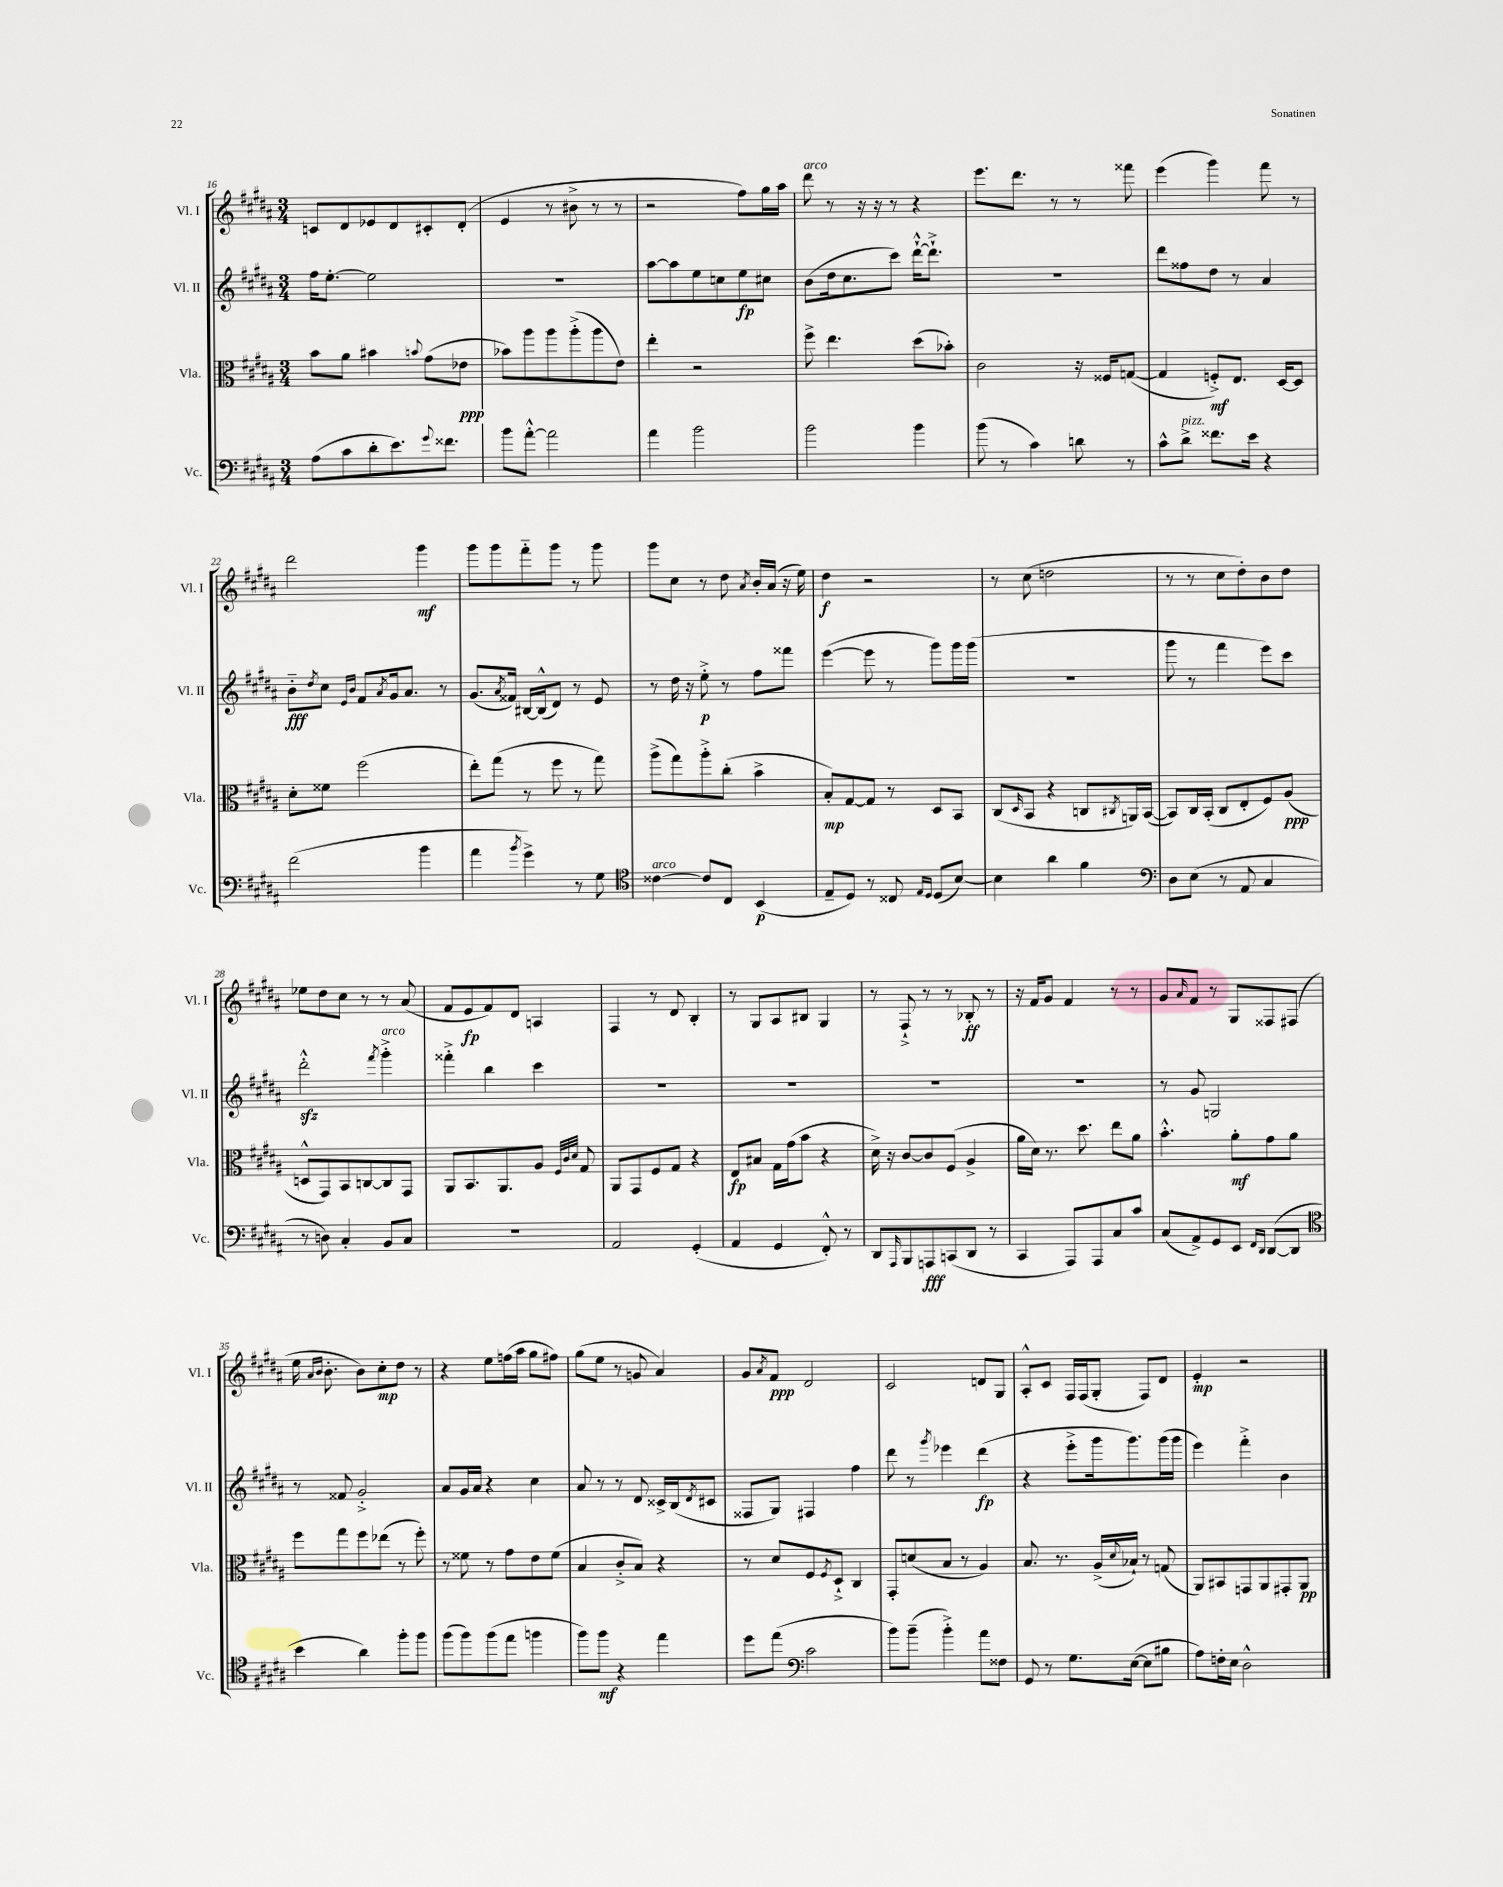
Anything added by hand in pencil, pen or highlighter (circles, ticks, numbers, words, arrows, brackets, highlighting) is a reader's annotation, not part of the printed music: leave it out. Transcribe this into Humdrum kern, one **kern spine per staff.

**kern	**kern	**kern	**kern
*staff4	*staff3	*staff2	*staff1
*clefF4	*clefC3	*clefG2	*clefG2
*k[f#c#g#d#a#]	*k[f#c#g#d#a#]	*k[f#c#g#d#a#]	*k[f#c#g#d#a#]
*M3/4	*M3/4	*M3/4	*M3/4
(8A#\L	8b\L	16ff#\LK	8c/L
.	.	[8.ee'\J	.
8c#\	8a#\J	.	8d#/
8d#'\	4b#\	2ee\]	8e-/
8.e\)	.	.	8d#/
.	8qqb/	.	.
.	(8g#\L	.	8c#'/
8qqg#/	.	.	.
8.f##\J	.	.	.
.	8e-\J	.	(8d#'/J
=	=	=	=
8b\L	8b-\L)	2.r	4e/
[8a#'^^\J	8aa#\	.	.
2a#\]	8aa#\	.	8r
.	(8aa#'^\	.	8b#^\
.	8aa#\	.	8r
.	8e\J)	.	8r
=	=	=	=
4a#\	4ee'\	[8aa#\L	2r
.	.	8aa#\]	.
2b\	2r	8ee\	.
.	.	8cc\	.
.	.	8ee\	8ff#\L)
.	.	8cc#\J	16gg#\L
.	.	.	16aa#\JJ
=	=	=	=
2b\	8ff#^\	(8b\L	8ddd#\
.	4.ee\	16dd#\k	8r
.	.	8.cc#\	.
.	.	.	16r
.	.	.	16r
.	.	8ccc#\J)	8r
4b\	(8dd#\L	[16ddd#`^^\LK	4r
.	.	8.ddd#`^\]J	.
.	8b-'\J)	.	.
=	=	=	=
(8b\	2c#\	2.r	8.eee\L
8r	.	.	.
.	.	.	8.ddd#\J
4c#\)	.	.	.
.	.	.	8r
8d\	16r	.	8r
.	16F##/LK	.	.
8r	([8G/J	.	8fff##\
=	=	=	=
8c#^^\L	4G/]	8ddd#\L	(4eee\
8d#^\J	.	8ff##\	.
8.f##\L	8F'^/L)	8dd#\J	4ggg#\)
.	8.E/J	8r	.
16e\Jk	.	.	.
4r	.	4a#/	8fff#\
.	[16D#/LK	.	.
.	8D#/]J	.	8r
=	=	=	=
(2f#\	8d#'\L	8b'~\L	2ddd#\
.	.	8qdd#/	.
.	8f##\J	8cc#\J	.
.	.	16qqe/LL	.
.	.	16qqb/JJ	.
.	(2ff#\	8f#/L	.
.	.	8qa#/	.
.	.	16g#/k	.
.	.	8.a#/J	.
4b\	.	.	4ggg#\
.	.	8r	.
=	=	=	=
4a#\	8ee'\L)	(8.g#/L	8ggg#\L
.	(8gg#\J	.	8ggg#\
.	.	8qa#/	.
.	.	16f##/Jk)	.
8qb/	.	.	.
4g#^\)	8r	[16B#/LL	8fff#'~\
.	.	(16B#^^/]J	.
.	8ff#\	8d#/J)	8ggg#\J
8r	8r	8r	8r
8G#\	8gg#\)	8e/	8ggg#\
=	=	=	=
*clefC4	*	*	*
[4c##\	(8aa#^\L	8r	8ggg#\L
.	8gg#\)	16dd#\	8cc#\J
.	.	16r	.
8c##/]L	8aa#'^\	8ee'^\	8r
8C#/J	(8cc#'\J	8r	8dd#\
.	.	.	8qa#/
(4BB/	4b^\	8ff#\L	16b'/LL
.	.	.	(16a#/JJ
.	.	8fff##\J	16r
.	.	.	16ee\)
=	=	=	=
8E~/L	8B'/L)	([4eee\	4dd#\
8D#/J)	[8G#/	.	.
8r	8G#/]J	8eee\]	2r
8C##/	8r	8r	.
16qqE/LL	.	.	.
16qqD#/JJ	.	.	.
(8D#/L	8D#/L	8ggg#\L)	.
[8B/J)	8BB/J	16ggg#\L	.
.	.	(16ggg#\JJ	.
=	=	=	=
4B\]	(8C#/L	2.r	8r
.	16qqD#/	.	.
.	8BB/J	.	(8cc#\
4a#\	4r	.	2dd\
4f#\	8C/L	.	.
.	8qC#/	.	.
.	16AA/L)	.	.
.	([16BB/JJ	.	.
=	=	=	=
*clefF4	*	*	*
8D#\L	8BB/]L)	8ggg#\	8r
(8E\J	16C#/L	8r	8r
.	(16BB'/JJ	.	.
8r	8C#/L	4fff#\	8cc#\L
8AA#/	8E'/	.	8dd#'\)
4C#/	8F#/)	8eee\L)	8b\
.	(8A#/J	8ccc#\J	8dd#\J
=	=	=	=
8r	8D^^/L	2ddd#'^^\	8ee-\L
8D\)	8GG#/)	.	8dd#\
4C#'/	8BB/	.	8cc#\J
.	[8C/	.	8r
.	.	8qfff#/	.
8BB/L	8C/]	4ggg#'^\	8r
8C#/J	8GG#/J	.	(8a#/
=	=	=	=
2.r	8AA#/L	4fff##'^\	8f#/L
.	8.BB/	.	8e/
.	.	4bb\	8f#/)
.	8.AA#/	.	.
.	.	.	8d#/J
.	8A#/J	4ccc#\	4A/
.	32qqF#/LLL	.	.
.	32qqc#/	.	.
.	32qqd#/JJJ	.	.
.	8G#/	.	.
=	=	=	=
2AA#/	8AA#/L	2.r	4F#/
.	8GG#/	.	.
.	8F#/	.	8r
.	8G#/J	.	8d#/
(4GG#'/	4r	.	4B'/
=	=	=	=
4AA#/	8E/L	2.r	8r
.	8B#/J	.	8G#/L
4GG#/	16G#\LL	.	8A#/
.	(16g#\J	.	.
.	8b\J	.	8B#/J
8FF#'^^/)	4r	.	4G#/
8r	.	.	.
=	=	=	=
8DD#/L	16d#^\)	2.r	8r
.	16r	.	.
16qqAAA#/	.	.	.
8BBB/	[8c#/L	.	8F#`^/
8AAA/	8c#/]	.	8r
(8CC/	(8F#/J	.	8r
8DD#/J	4A#^/	.	8B-'/
8r	.	.	8r
=	=	=	=
4CC#/	16a#\LL	2.r	16r
.	16d#\JJ)	.	16f#/LK
.	8.r	.	8g#/J
8AAA#/L)	.	.	4f#/
.	8.dd#\	.	.
8AAA#/	.	.	.
8C#/	8ee\L	.	8r
8c#/J	8a#\J	.	8r
=	=	=	=
(8C#/L	4.b'^^\	8r	8g#/L
.	.	.	16qqa#/
8AA#^/)	.	8g#/	8f#/J
8GG#/	.	2G/	8r
8EE/J	8a#'\L	.	8G#/L
16qqFF#/LL	.	.	.
16qqDD#/JJ	.	.	.
([8DD#/L	8g#\	.	8F##/
8DD#/]J	8a#\J	.	(8F#/J
=	=	=	=
*clefC4	*	*	*
4b\	8ff#\L	8r	16ee\
.	.	.	16qqa#/LL
.	.	.	16qqb/JJ
.	.	.	8.b'\
.	8gg#\	8f##/	.
4a#\)	8ff#\	2g#'^/	8b\L)
.	(8ee-\J	.	8cc#'\
8ff#'\L	8r	.	8dd#\J
8ff#\J	8ff#'\)	.	8r
=	=	=	=
(8ff#\L	8r	8a#/L	4r
8ff#\)	8f##\	16g#/L	.
.	.	16a#/JJ	.
(8ff#\	8r	4r	8ee\L
8ee\J	8g#\L	.	(16ff\L
.	.	.	16aa#\JJ
4ff\	8e\	4cc#\	8gg#\L
.	(8f##\J	.	8ff#\J)
=	=	=	=
8ff#\L)	4B/	8a#/	(8gg#\L
8ff#\J	.	8r	8ee\J
4r	8c#'^/L	8r	8r
.	8B/J)	8d#/	8g/
4ee\	4r	16c##^/LL	4a#/)
.	.	(16B/J	.
.	.	8qd#/	.
.	.	8c#/J	.
=	=	=	=
8dd#\L	8r	8F##/L	8g#/L
.	.	.	8qa#/
(8ee\J	8d#/L	8G#/J)	8f#/J
*clefF4	*	*	*
2c#\	8F#/	4F#/	2d#/
.	8qF#/	.	.
.	8D#`^/J	.	.
.	4C#/	4ff#\	.
=	=	=	=
8b\L)	8GG#'/L	8ddd#\	2c#/
(8b~\J	(8d/	8r	.
.	.	8qggg#/	.
4b'^\)	8B/J	4eee-\	.
.	8r	.	.
8a#\L	4A#/)	(4ddd#\	8d/L
8F##\J	.	.	8G#/J
=	=	=	=
8GG#/	8.B/	4r	8A#'^^/L
8r	.	.	8c#/J
.	8.r	.	.
8.G#\L	.	8eee'^\L	16F#/LL
.	.	.	(16F#/J
.	(16A#^/LL	16ggg#\k	8G#'/J
.	8qqd#/	.	.
([16E\Jk	16B-`/JJ)	8.ggg#\)	.
8E\]L	8r	.	8F#/L)
8B#\J	(8G/	(16ggg#\L	8d#/J
.	.	16ggg#\JJ	.
=	=	=	=
8A#\L)	8AA#/L)	4eee\)	4e'/
16F'\L	8BB#/	.	.
16E\JJ	.	.	.
2D#^^\	8GG/	4fff#'^\	2r
.	8AA#/	.	.
.	8GG#'/	4b\	.
.	8AA#/J	.	.
==	==	==	==
*-	*-	*-	*-
